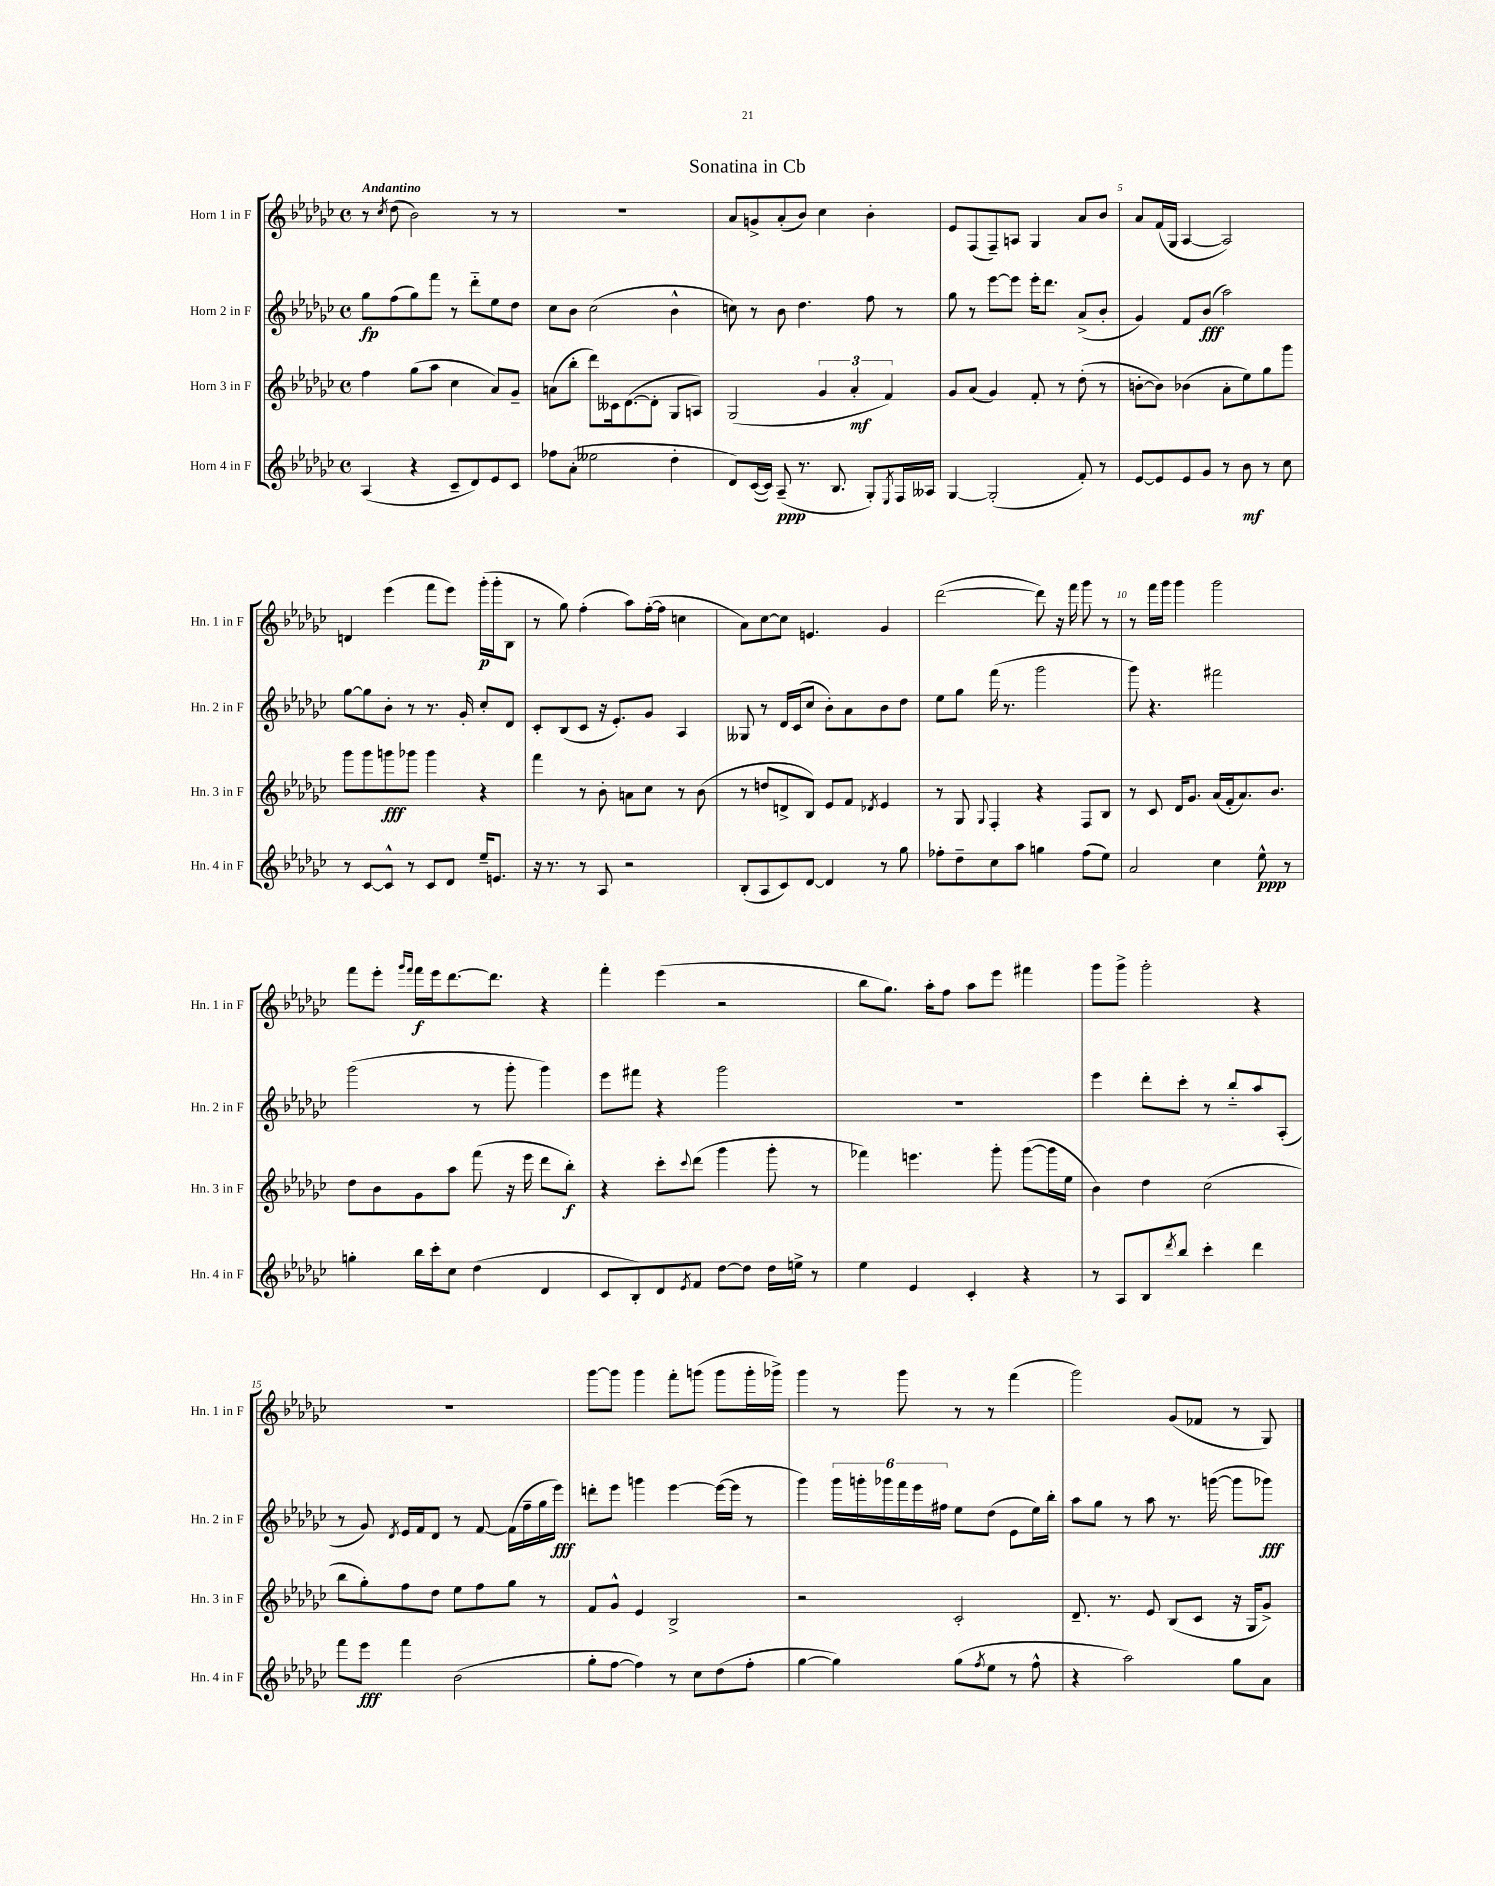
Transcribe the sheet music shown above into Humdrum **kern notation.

**kern	**dynam	**kern	**dynam	**kern	**dynam	**kern	**dynam
*part4	*part4	*part3	*part3	*part2	*part2	*part1	*part1
*staff4	*staff4	*staff3	*staff3	*staff2	*staff2	*staff1	*staff1
*I"Horn 4 in F	*	*I"Horn 3 in F	*	*I"Horn 2 in F	*	*I"Horn 1 in F	*
*I'Hn. 4 in F	*	*I'Hn. 3 in F	*	*I'Hn. 2 in F	*	*I'Hn. 1 in F	*
*clefG2	*	*clefG2	*	*clefG2	*	*clefG2	*
*k[b-e-a-d-g-c-]	*	*k[b-e-a-d-g-c-]	*	*k[b-e-a-d-g-c-]	*	*k[b-e-a-d-g-c-]	*
*M4/4	*	*M4/4	*	*M4/4	*	*M4/4	*
*met(c)	*	*met(c)	*	*met(c)	*	*met(c)	*
=1	=1	=1	=1	=1	=1	=1	=1
!	!	!	!	!	!	!LO:TX:a:B:t=Andantino	!
(4A-/	.	4ff\	.	8gg-\L	fp	8r	.
.	.	.	.	.	.	8qcc-/	.
.	.	.	.	(8ff\	.	(8dd-\	.
4r	.	(8gg-\L	.	8gg-\)	.	2b-\)	.
.	.	8aa-\J	.	8fff\J	.	.	.
8c-~/L	.	4cc-\	.	8r	.	.	.
8d-/)	.	.	.	8ddd-\L	.	.	.
8e-/	.	8a-/L)	.	8ee-\	.	8r	.
8c-/J	.	8g-~/J	.	8dd-\J	.	8r	.
=2	=2	=2	=2	=2	=2	=2	=2
8ff-X\L	.	(8an\L	.	8cc-\L	.	1r	.
(8a-'\J	.	8bb-'\J	.	8b-\J	.	.	.
2ee--X\	.	8ddd-\L)	.	(2cc-\	.	.	.
.	.	16c--X\k	.	.	.	.	.
.	.	([8.d-\	.	.	.	.	.
.	.	8d-'\J]	.	.	.	.	.
4dd-'\	.	8G-/L	.	4b-^^\	.	.	.
.	.	8An/J)	.	.	.	.	.
=3	=3	=3	=3	=3	=3	=3	=3
8d-/L)	.	(2G-/	.	8ccn\)	.	8a-/L	.
([16c-/L	.	.	.	8r	.	8gn^/	.
16c-/JJ])	.	.	.	.	.	.	.
(8A-~/	ppp	.	.	8b-\	.	(8a-'/	.
8.r	.	.	.	4.dd-\	.	8b-/J)	.
.	.	6g-/	.	.	.	4cc-\	.
8.B-/	.	.	.	.	.	.	.
.	.	6a-'/	mf	.	.	.	.
8G-'/L)	.	.	.	8ff\	.	4b-'\	.
.	.	6f/)	.	.	.	.	.
8qE-/	.	.	.	.	.	.	.
16F/L	.	.	.	8r	.	.	.
16A--X/JJ	.	.	.	.	.	.	.
=4	=4	=4	=4	=4	=4	=4	=4
[4G-/	.	8g-/L	.	8gg-\	.	8e-/L	.
.	.	(8a-/J	.	8r	.	(8F/	.
(2G-'/]	.	4g-/)	.	[8eee-\L	.	8F~/)	.
.	.	.	.	8eee-\J]	.	8An/J	.
.	.	8f'/	.	16eee-'\KL	.	4G-/	.
.	.	.	.	8.ddd-\J	.	.	.
.	.	8r	.	.	.	.	.
8f'/)	.	(8dd-'\	.	(8a-^/L	.	8a-/L	.
8r	.	8r	.	8b-'/J	.	8b-/J	.
=5	=5	=5	=5	=5	=5	=5	=5
[8e-/L	.	[8bn'\L	.	4g-/)	.	8a-/L	.
8e-/]	.	8b\J])	.	.	.	(16f/L	.
.	.	.	.	.	.	16G-/JJ	.
8e-/	.	(4b-X\	.	8f/L	.	[4A-/	.
8g-/J	.	.	.	(8b-/J	fff	.	.
8r	.	8a-'\L	.	2aa-\)	.	2A-/])	.
8b-\	mf	8ee-\)	.	.	.	.	.
8r	.	8gg-\	.	.	.	.	.
8cc-\	.	8ggg-\J	.	.	.	.	.
!!LO:LB:g=z
=6	=6	=6	=6	=6	=6	=6	=6
8r	.	8ggg-\L	.	[8gg-\L	.	4dn/	.
[8c-/L	.	8ggg-\	.	8gg-\]	.	.	.
8c-^^/J]	.	8gggn\	fff	8b-'\J	.	(4eee-\	.
8r	.	8ggg-X\J	.	8r	.	.	.
8c-/L	.	4ggg-\	.	8.r	.	8fff\L	.
8d-/J	.	.	.	.	.	8eee-\J)	.
.	.	.	.	16g-'/	.	.	.
16ee-~/KL	.	4r	.	8cc-'/L	.	(16ggg-'\LL	p
8.en/J	.	.	.	.	.	16ggg-'\J	.
.	.	.	.	8d-/J	.	8B-\J	.
=7	=7	=7	=7	=7	=7	=7	=7
16r	.	4fff\	.	8c-'/L	.	8r	.
8.r	.	.	.	.	.	.	.
.	.	.	.	(8B-/	.	8gg-\)	.
8r	.	8r	.	8c-/J	.	(4ff'\	.
8A-/	.	8b-'\	.	16r	.	.	.
.	.	.	.	8.e-'/L)	.	.	.
2r	.	8an\L	.	.	.	8aa-\L)	.
.	.	8cc-\J	.	8g-/J	.	([16ff'\L	.
.	.	.	.	.	.	16ff\JJ]	.
.	.	8r	.	4A-/	.	4ccn\	.
.	.	(8b-\	.	.	.	.	.
=8	=8	=8	=8	=8	=8	=8	=8
(8B-'/L	.	8r	.	8G--X/	.	8a-\L)	.
8A-/	.	8ddn/L	.	8r	.	[8cc-\	.
8c-/)	.	8dn^/	.	16d-/LL	.	8cc-\J]	.
.	.	.	.	(16c-/J	.	.	.
[8d-/J	.	8B-/J)	.	8cc-/J	.	4.en/	.
4d-/]	.	8e-/L	.	8b-'\L)	.	.	.
.	.	8f/J	.	8a-\	.	.	.
.	.	8qd-X/	.	.	.	.	.
8r	.	4e-/	.	8b-\	.	4g-/	.
8gg-\	.	.	.	8dd-\J	.	.	.
=9	=9	=9	=9	=9	=9	=9	=9
8ff-X'\L	.	8r	.	8ee-\L	.	([2ddd-\	.
8dd-~\	.	8G-/	.	8gg-\J	.	.	.
.	.	8qqG-/	.	.	.	.	.
8cc-\	.	4F'/	.	(16fff\	.	.	.
.	.	.	.	8.r	.	.	.
8aa-\J	.	.	.	.	.	.	.
4ggn\	.	4r	.	2ggg-\	.	8ddd-\])	.
.	.	.	.	.	.	16r	.
.	.	.	.	.	.	16fff\	.
(8ff-\L	.	8F/L	.	.	.	8ggg-\	.
8ee-\J)	.	8B-/J	.	.	.	8r	.
=10	=10	=10	=10	=10	=10	=10	=10
2a-/	.	8r	.	8ggg-\)	.	8r	.
.	.	8c-/	.	4.r	.	16fff\LL	.
.	.	.	.	.	.	16ggg-\JJ	.
.	.	16d-/KL	.	.	.	4ggg-\	.
.	.	8.g-/J	.	.	.	.	.
4cc-\	.	(16a-/LL	.	2fff#X\	.	2ggg-\	.
.	.	16f'/J	.	.	.	.	.
.	.	8.a-/)	.	.	.	.	.
8ee-^^\	ppp	.	.	.	.	.	.
.	.	8.b-/J	.	.	.	.	.
8r	.	.	.	.	.	.	.
!!LO:LB:g=z
=11	=11	=11	=11	=11	=11	=11	=11
4ggn'\	.	8dd-\L	.	(2ggg-\	.	8fff\L	.
.	.	8b-\	.	.	.	8eee-'\J	.
.	.	.	.	.	.	16qqggg-/LL	.
.	.	.	.	.	.	16qqfff/JJ	.
16bb-\LL	.	8g-\	.	.	.	16fff\LL	f
16ccc-'\J	.	.	.	.	.	16eee-\J	.
8cc-\J	.	8aa-\J	.	.	.	[8.ddd-\	.
(4dd-\	.	(8fff\	.	8r	.	.	.
.	.	.	.	.	.	8.ddd-\J]	.
.	.	16r	.	8ggg-'\	.	.	.
.	.	16eee-\	.	.	.	.	.
4d-/	.	8ddd-\L	.	4ggg-\)	.	4r	.
.	.	8bb-'\J)	f	.	.	.	.
=12	=12	=12	=12	=12	=12	=12	=12
8c-/L	.	4r	.	8eee-\L	.	4fff'\	.
8B-'/)	.	.	.	8fff#X\J	.	.	.
8d-/	.	8ccc-'\L	.	4r	.	(4eee-\	.
8qe-/	.	8qqccc-/	.	.	.	.	.
8f/J	.	(8ddd-\J	.	.	.	.	.
[8dd-\L	.	4ggg-\	.	2ggg-\	.	2r	.
8dd-\J]	.	.	.	.	.	.	.
16dd-\LL	.	8ggg-'\	.	.	.	.	.
16een^\JJ	.	.	.	.	.	.	.
8r	.	8r	.	.	.	.	.
=13	=13	=13	=13	=13	=13	=13	=13
4ee-\	.	4fff-X\)	.	1r	.	8bb-\L	.
.	.	.	.	.	.	8.gg-\J)	.
4e-/	.	4.eeen\	.	.	.	.	.
.	.	.	.	.	.	16aa-'\KL	.
.	.	.	.	.	.	8ff\J	.
4c-'/	.	.	.	.	.	8aa-\L	.
.	.	8ggg-'\	.	.	.	8eee-\J	.
4r	.	([8ggg-\L	.	.	.	4fff#X\	.
.	.	16ggg-\L]	.	.	.	.	.
.	.	16ee-\JJ	.	.	.	.	.
=14	=14	=14	=14	=14	=14	=14	=14
8r	.	4b-\)	.	4eee-\	.	8ggg-\L	.
8A-/L	.	.	.	.	.	8ggg-^\J	.
8B-/	.	4dd-\	.	8ddd-'\L	.	2ggg-'\	.
8qddd-/	.	.	.	.	.	.	.
8bb-/J	.	.	.	8ccc-'\J	.	.	.
4ccc-'\	.	(2cc-\	.	8r	.	.	.
.	.	.	.	8bb-/L	.	.	.
4ddd-\	.	.	.	8aa-/	.	4r	.
.	.	.	.	(8A-'/J	.	.	.
!!LO:LB:g=z
=15	=15	=15	=15	=15	=15	=15	=15
8fff\L	.	8bb-\L	.	8r	.	1r	.
8eee-\J	fff	8gg-'\)	.	8g-/)	.	.	.
.	.	.	.	8qd-/	.	.	.
4fff\	.	8ff\	.	16e-/LL	.	.	.
.	.	.	.	16f/J	.	.	.
.	.	8dd-\J	.	8d-/J	.	.	.
(2b-\	.	8ee-\L	.	8r	.	.	.
.	.	8ff\	.	[8f/	.	.	.
.	.	8gg-\J	.	(16f\LL]	.	.	.
.	.	.	.	16ff~\	.	.	.
.	.	8r	.	16gg-\	.	.	.
.	.	.	.	16eee-\JJ)	fff	.	.
=16	=16	=16	=16	=16	=16	=16	=16
8gg-'\L	.	8f/L	.	8dddn'\L	.	[8ggg-\L	.
[8ff\J	.	8g-^^/J	.	8eee-\J	.	8ggg-\J]	.
4ff\])	.	4e-/	.	4gggn\	.	4ggg-\	.
8r	.	2B-^/	.	[4eee-\	.	8fff'\L	.
8cc-\L	.	.	.	.	.	(8gggn\J	.
(8dd-\	.	.	.	(16eee-\LL_	.	8ggg\L	.
.	.	.	.	16eee-\JJ]	.	.	.
8ff'\J	.	.	.	8r	.	16ggg'\L	.
.	.	.	.	.	.	16ggg-X^\JJ)	.
=17	=17	=17	=17	=17	=17	=17	=17
[4gg-\	.	2r	.	4ggg-\)	.	4ggg-\	.
4gg-\])	.	.	.	24ggg-\LL	.	8r	.
.	.	.	.	24gggn'\	.	.	.
.	.	.	.	24ggg-X\	.	.	.
.	.	.	.	24fff\	.	8ggg-\	.
.	.	.	.	24eee-\	.	.	.
.	.	.	.	24ff#X\JJ	.	.	.
(8gg-\L	.	2c-'/	.	8ee-\L	.	8r	.
8qff/	.	.	.	.	.	.	.
8ee-\J	.	.	.	(8dd-\J	.	8r	.
8r	.	.	.	8e-\L	.	(4fff\	.
8ff^^\	.	.	.	16ee-\L)	.	.	.
.	.	.	.	16bb-'\JJ	.	.	.
=18	=18	=18	=18	=18	=18	=18	=18
4r	.	8.d-~/	.	8aa-\L	.	2ggg-\)	.
.	.	.	.	8gg-\J	.	.	.
.	.	8.r	.	.	.	.	.
2aa-\)	.	.	.	8r	.	.	.
.	.	8e-/	.	8aa-\	.	.	.
.	.	(8B-/L	.	8.r	.	(8g-/L	.
.	.	8c-/J	.	.	.	8f-X/J	.
.	.	.	.	([16gggn\	.	.	.
8gg-\L	.	16r	.	8ggg\L]	.	8r	.
.	.	16G-/KL	.	.	.	.	.
8a-\J	.	8g-^/J)	.	8ggg-X\J)	fff	8G-/)	.
==	==	==	==	==	==	==	==
*-	*-	*-	*-	*-	*-	*-	*-
